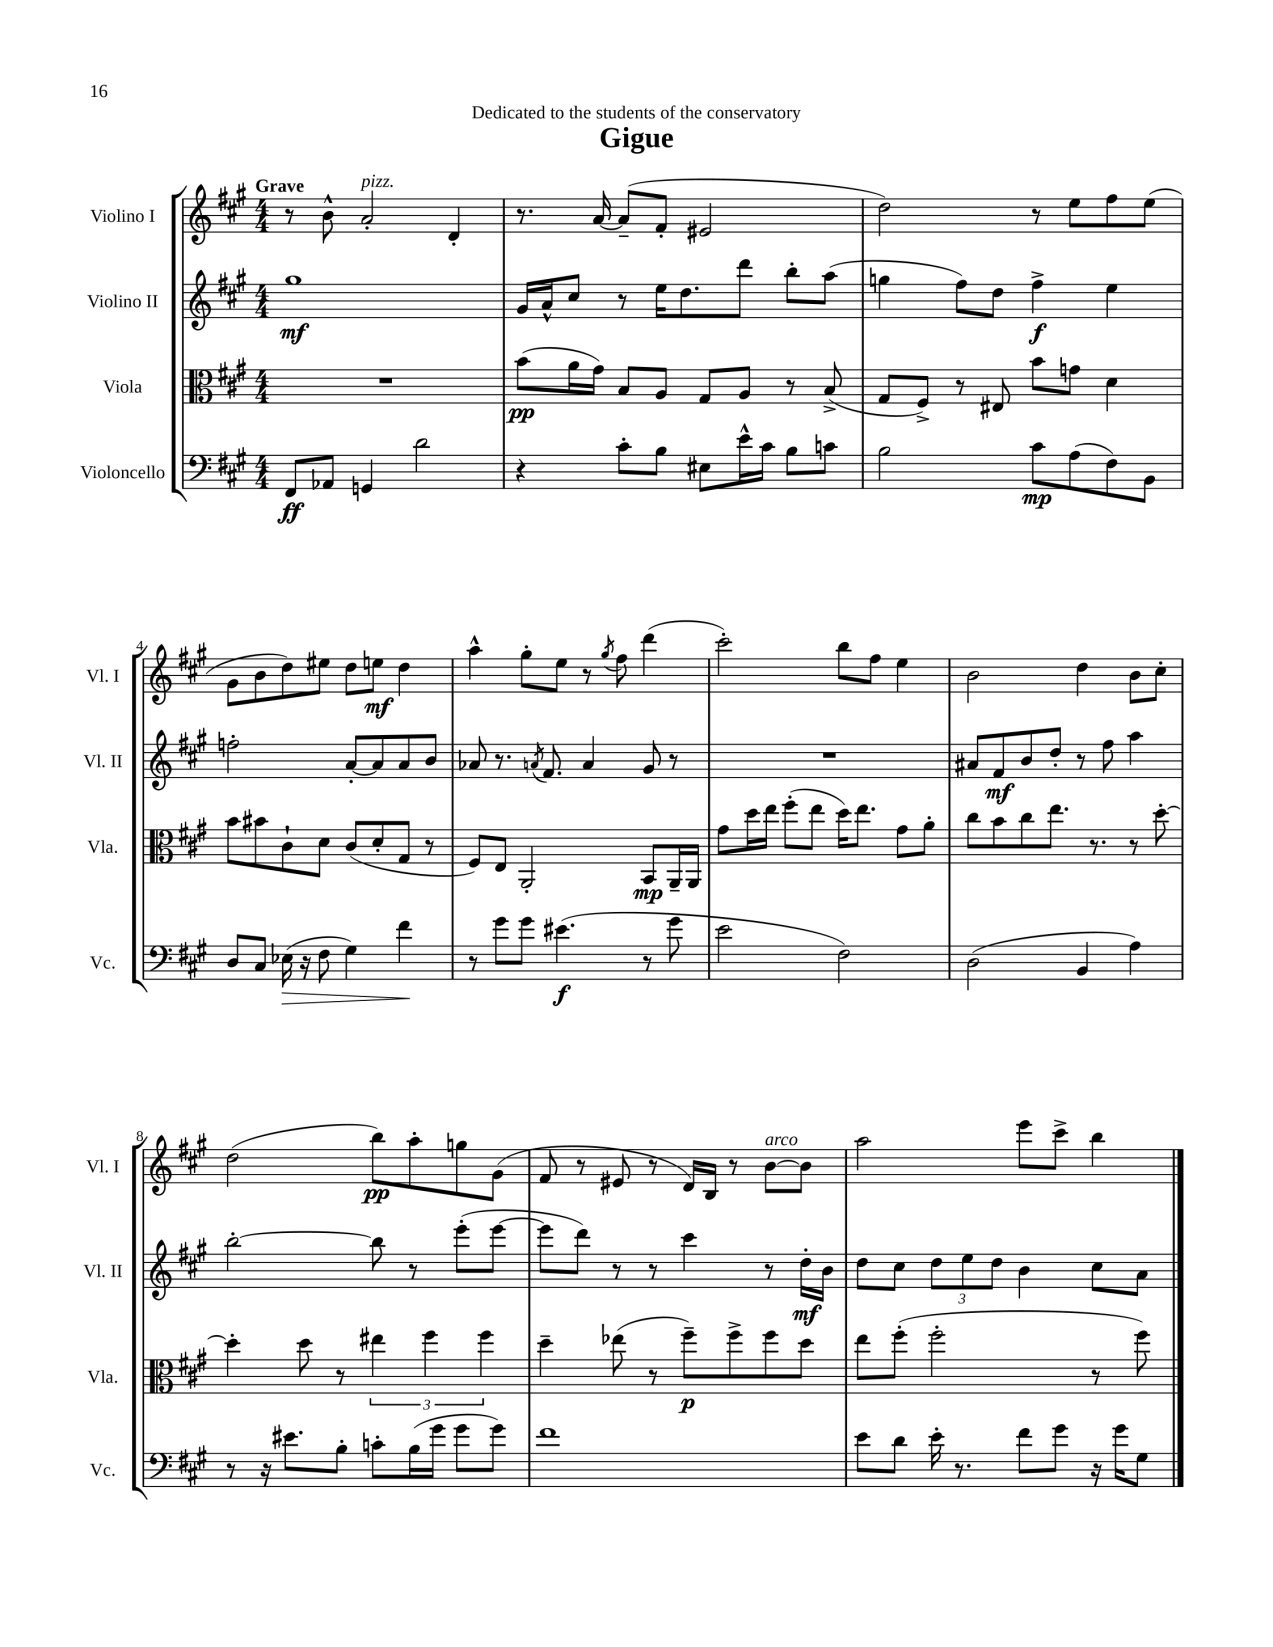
\header { title = "Gigue" dedication = "Dedicated to the students of the conservatory" }
<<
\new StaffGroup <<
\new Staff = "s0" \with { instrumentName = "Violino I" shortInstrumentName = "Vl. I" } {
    \clef treble \key a \major \numericTimeSignature \time 4/4 \tempo "Grave"
    r8 b'8-^ a'2-.^\markup { \italic "pizz." } d'4-. |
    r8. a'16~ a'8--( fis'8-. eis'2 |
    d''2) r8 e''8 fis''8 e''8( |
    gis'8 b'8 d''8) eis''8 d''8 e''8\mf d''4 |
    a''4-^ gis''8-. e''8 r8 \acciaccatura { gis''8 } fis''8 d'''4( |
    cis'''2-.) b''8 fis''8 e''4 |
    b'2 d''4 b'8 cis''8-. |
    d''2( b''8\pp) a''8-. g''8 gis'8( |
    fis'8 r8 eis'8 r8 d'16) b16 r8 b'8~^\markup { \italic "arco" } b'8 |
    a''2 e'''8 cis'''8-> b''4 \bar "|." |
}
\new Staff = "s1" \with { instrumentName = "Violino II" shortInstrumentName = "Vl. II" } {
    \clef treble \key a \major \numericTimeSignature \time 4/4
    gis''1\mf |
    gis'16 a'16-^ cis''8 r8 e''16 d''8. d'''8 b''8-. a''8( |
    g''4 fis''8) d''8 fis''4->\f e''4 |
    f''2-. a'8~-. a'8 a'8 b'8 |
    aes'8 r8. \acciaccatura { a'8 } fis'8. a'4 gis'8 r8 |
    R1 |
    ais'8 fis'8\mf b'8 d''8-. r8 fis''8 a''4 |
    b''2~-. b''8 r8 e'''8-.( e'''8~ |
    e'''8 d'''8) r8 r8 cis'''4 r8 d''16-.\mf b'16 |
    d''8 cis''8 \tuplet 3/2 { d''8 e''8 d''8 } b'4 cis''8 a'8 \bar "|." |
}
\new Staff = "s2" \with { instrumentName = "Viola" shortInstrumentName = "Vla." } {
    \clef alto \key a \major \numericTimeSignature \time 4/4
    R1 |
    b'8\pp( a'16 gis'16) b8 a8 gis8 a8 r8 b8->( |
    gis8 fis8->) r8 eis8 b'8 g'8 d'4 |
    b'8 bis'8 cis'8-! d'8 cis'8( d'8-. gis8 r8 |
    fis8) e8 a,2-. b,8\mp a,16-- a,16 |
    gis'8 d''16 e''16 fis''8-.( e''8 d''16) e''8. gis'8 a'8-. |
    cis''8 b'8 cis''8 e''8. r8. r8 d''8~-. |
    d''4-. d''8 r8 \tuplet 3/2 { eis''4 fis''4 fis''4 } |
    d''4-- ees''8( r8 fis''8--\p) fis''8-> fis''8 d''8 |
    e''8 fis''8-.( fis''2-. r8 fis''8) \bar "|." |
}
\new Staff = "s3" \with { instrumentName = "Violoncello" shortInstrumentName = "Vc." } {
    \clef bass \key a \major \numericTimeSignature \time 4/4
    fis,8\ff aes,8 g,4 d'2 |
    r4 cis'8-. b8 eis8 e'16-^ cis'16 b8 c'8 |
    b2 cis'8\mp a8( fis8) b,8 |
    d8 cis8 ees16\>( r16 fis8 gis4) fis'4\! |
    r8 gis'8 gis'8 eis'4.\f( r8 gis'8 |
    e'2 fis2) |
    d2( b,4 a4) |
    r8 r16 eis'8. b8-. c'8-. b16( gis'16 gis'8 gis'8) |
    fis'1 |
    e'8 d'8 e'16-. r8. fis'8 gis'8 r16 gis'16 gis8 \bar "|." |
}
>>
>>
